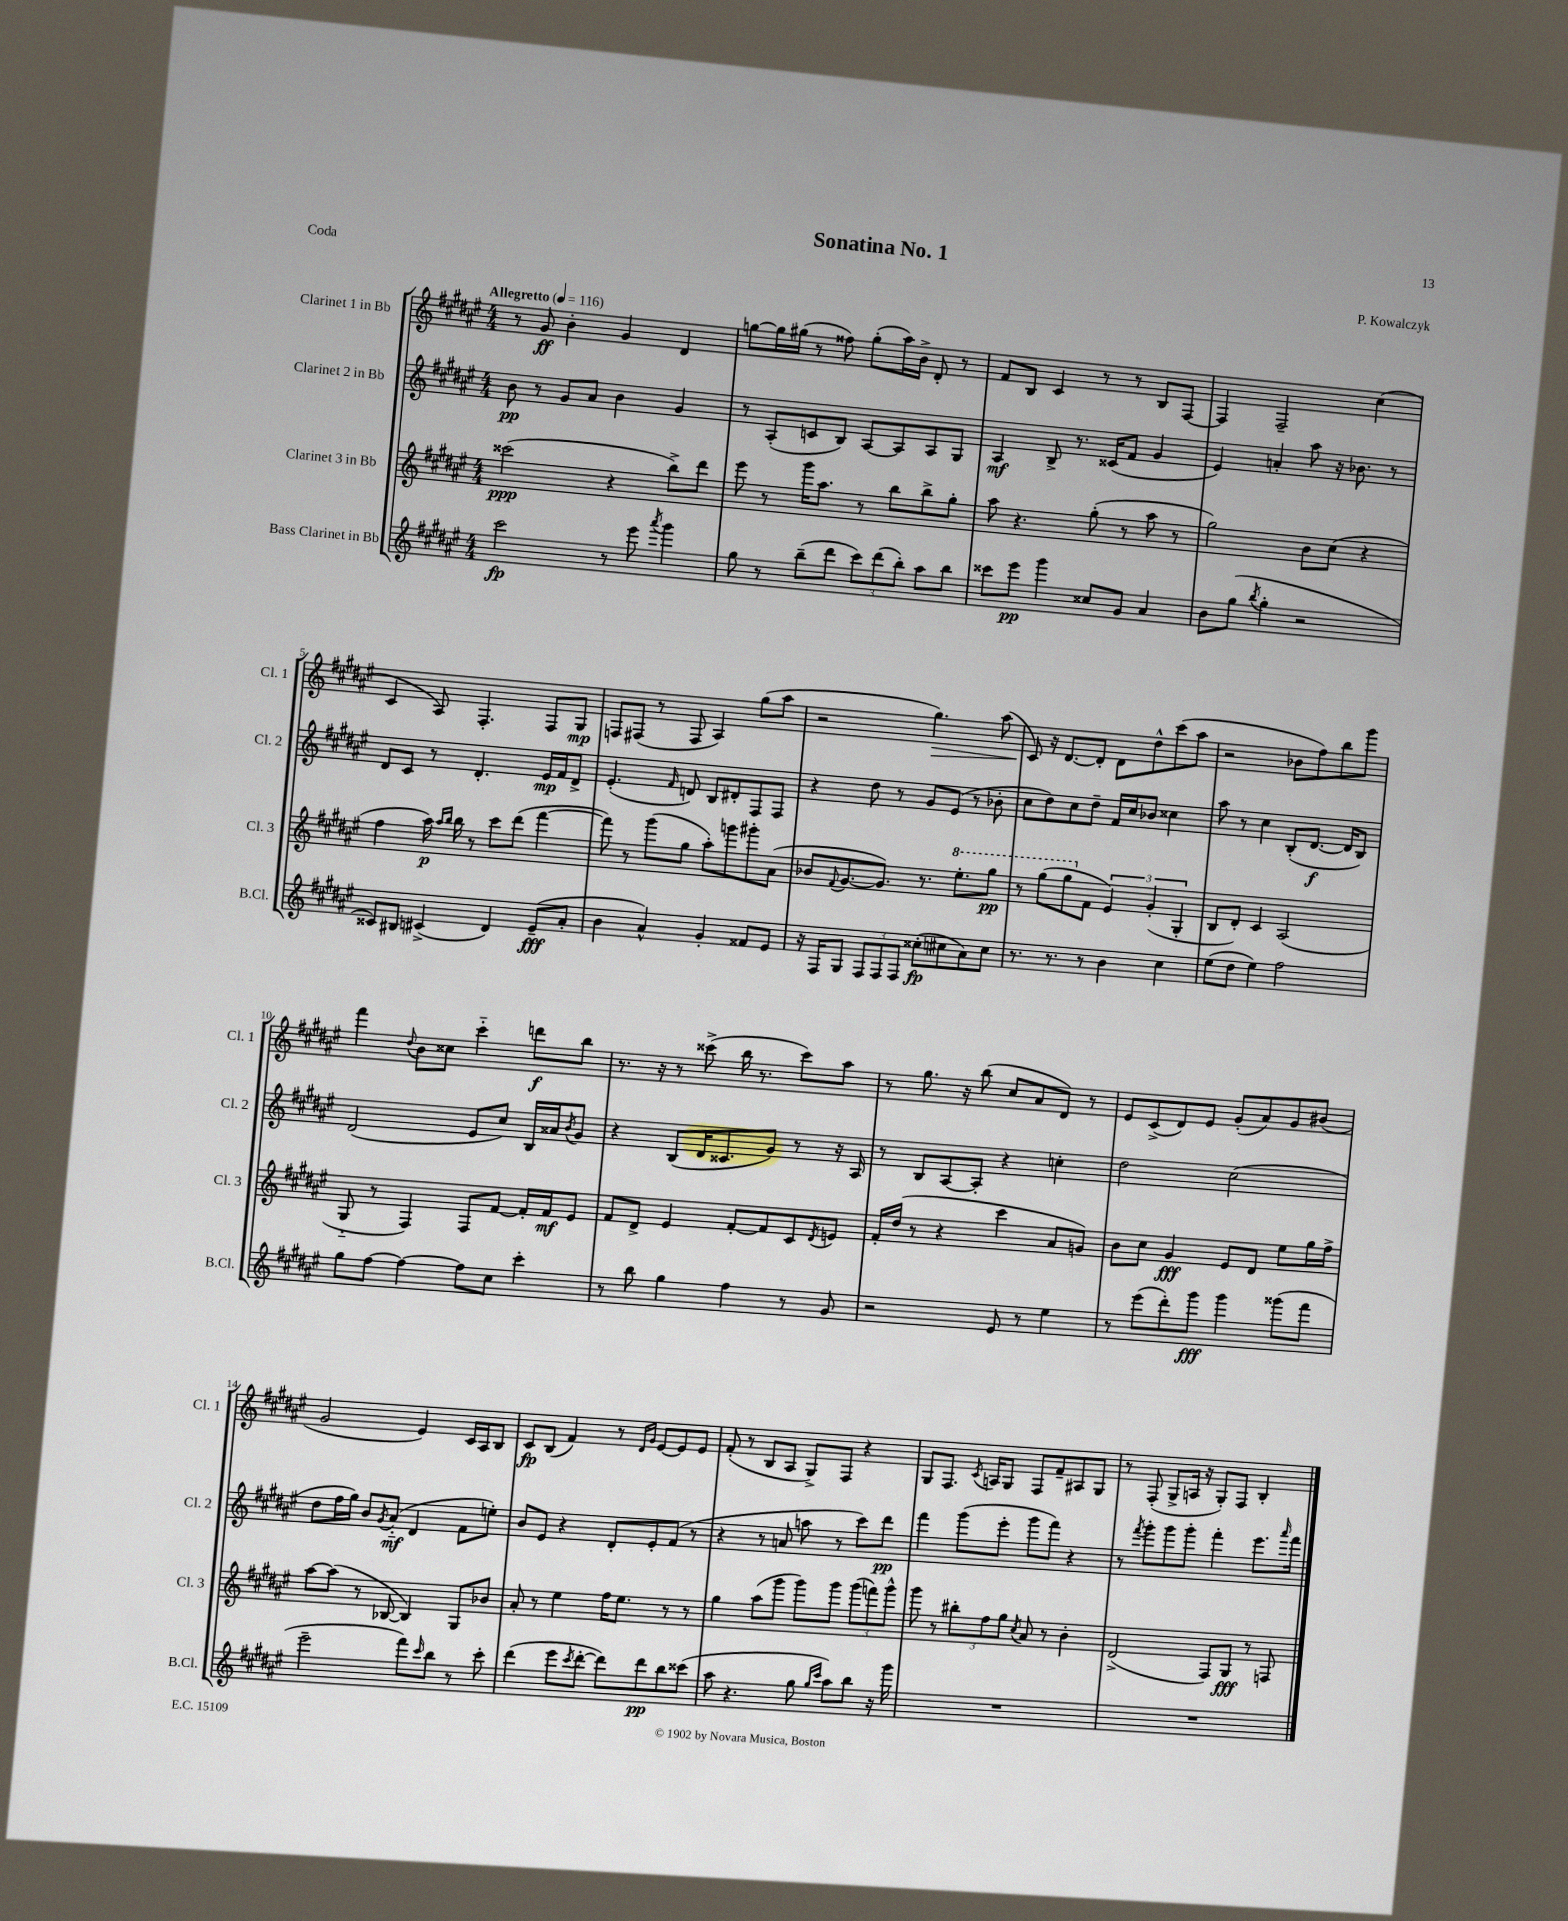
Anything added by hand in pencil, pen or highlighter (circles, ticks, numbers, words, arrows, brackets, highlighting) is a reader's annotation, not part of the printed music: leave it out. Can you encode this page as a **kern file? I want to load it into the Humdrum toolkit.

**kern	**kern	**kern	**kern
*staff4	*staff3	*staff2	*staff1
*clefG2	*clefG2	*clefG2	*clefG2
*k[f#c#g#d#a#e#]	*k[f#c#g#d#a#e#]	*k[f#c#g#d#a#e#]	*k[f#c#g#d#a#e#]
*M4/4	*M4/4	*M4/4	*M4/4
*MM116	*MM116	*MM116	*MM116
2ccc#	(2ccc##	8b	8r
.	.	8r	8g#
.	.	8g#	4b'
.	.	8a#	.
8r	4r	4b	4g#
8eee#	.	.	.
8qaaa#	.	.	.
4ggg#	8bb^)	4g#	4d#
.	8ddd#	.	.
=	=	=	=
8gg#	8eee#	8r	[8gg
8r	8r	(8A#'	16gg]
.	.	.	(16gg#
(8bb~	16ggg#	8c	8r
.	8.aa#	.	.
8ddd#	.	8B)	8ff##)
12ccc#)	8r	[8A#	(8gg#'
(12ddd#	.	.	.
.	8bb	8A#]	16aa#)
12bb')	.	.	.
.	.	.	16b^
8aa#	8bb^	8A#	8d#'
8bb	8gg#'	8G#	8r
=	=	=	=
8ccc##	8aa#	4A#	8f#
8eee#	4.r	.	8B
4ggg#	.	8B^	4c#
.	.	8.r	.
8cc##	(8gg#'	.	8r
.	.	(16c##	.
8g#	8r	8f#	8r
4a#	8aa#	4g#	8B
.	8r	.	[8F#
=	=	=	=
8b	2gg#)	4e#)	4F#]
(8gg#	.	.	.
8qbb	.	.	.
4gg#'	.	4a'	2F#~
2r	8b	8aa#	.
.	(8cc#	16r	.
.	.	8.b-	.
.	4r	.	(4cc#
.	.	8r	.
=	=	=	=
8c##)	4ff#	8d#	4c#
8B#	.	8c#	.
(4c#^	16aa#)	8r	8A#)
.	16qqaa#	.	.
.	16qqbb	.	.
.	16bb	.	.
.	8r	4.d#'	4.F#'
4d#)	8ccc#	.	.
.	(8ddd#	.	.
(8e#~	[4fff#	16e#	8F#
.	.	16f#	.
8a#'	.	8d#^	8G#
=	=	=	=
4b	8fff#])	(4.e#'	8F
.	8r	.	(8F#
4a#^^)	(8ggg#	.	8r
.	.	16qqf#	.
.	8gg#	8d)	8F#
4g#'	8aa#')	8B	4A#)
.	8ggg	8d#'	.
8f##	8ggg#'	8F#	(8gg#
8e#	(8a#	8F#	8aa#
=	=	=	=
16r	8b-	4r	2r
16F#	.	.	.
.	8qqf#	.	.
8G#	[8.g#	.	.
12F#	.	8dd#	.
.	8.g#])	.	.
12F#	.	.	.
.	.	8r	.
12F#	.	.	.
(8cc##'	8.r	8g#	4.gg#)
8cc#	.	(8e#	.
.	8.eee#'	.	.
8a#)	.	8r	.
8cc#	8ggg#	8b-'	(8aa#
=	=	=	=
8.r	8r	8cc#	8c#)
.	(8ggg#	8dd#)	16r
8.r	.	.	[8.d#
.	8ggg#	8cc#	.
8r	8f#	8dd#~	8d#']
4b	6e#)	16f#	8d#
.	.	16cc#	.
.	.	8b-	8dd#^^
.	(6g#'	.	.
4cc#	.	4cc##	(8ccc#
.	6G#'	.	.
.	.	.	8aa#
=	=	=	=
(8ee#	8B	8aa#	2r
8dd#	8d#')	8r	.
4ee#)	4c#	4cc#	.
2ff#	(2A#	(8B'	8b-
.	.	[8.d#	8ff#)
.	.	.	8bb
.	.	16d#]	.
.	.	8B)	8ggg#
=	=	=	=
8gg#	8G#'~	(2d#	4fff#
[8ff#	8r	.	.
.	.	.	8qqdd#
4ff#_	4F#)	.	8b
.	.	.	8cc##
8ff#]	8F#	8e#	4ccc#'~
8cc#	[8f#	8cc#)	.
4ccc#'	16f#']	16B	8ddd
.	16f#	16a##	.
.	.	8qb	.
.	8e#	8g#	8bb
=	=	=	=
8r	8f#	4r	8.r
8bb	8d#^	.	.
.	.	.	16r
4gg#	4e#	(8B	8r
.	.	16d#	(8ccc##^
.	.	8.c##	.
4ff#	[8f#'	.	16bb
.	.	.	8.r
.	8f#]	8g#)	.
8r	8c#	8r	8ccc##)
.	8qd#	.	.
8g#	8e	16r	8aa#
.	.	16A#	.
=	=	=	=
2r	16f#'	8r	8r
.	(16dd#	.	.
.	8r	8B	8.gg#
.	4r	[8A#	.
.	.	.	16r
.	.	8A#']	(8bb
8e#	4ccc#	4r	8cc#
8r	.	.	8a#
4ee#	8a#	4cc'	8d#)
.	8g)	.	8r
=	=	=	=
8r	8b	2dd#	8e#
(8eee#	8cc#	.	(8c#^
8ddd#')	4g#	.	8d#)
8ggg#	.	.	8e#
4ggg#	8e#	(2cc#	(8g#'
.	8d#	.	8a#)
(8ggg##	8ee#	.	8g#
8fff#	16gg#	.	(8b#
.	16ff#^	.	.
=	=	=	=
2eee#~	[8aa#	8dd#	2g#
.	(8aa#]	16ff#	.
.	.	16gg#)	.
.	8r	8b	.
.	.	8qg#	.
.	[8B-	(8a#'~	.
8fff#)	4B-])	4d#	4e#)
16qqccc#	.	.	.
8bb	.	.	.
8r	8G#	8f#	16c#
.	.	.	16A#
8ccc#'	8b-	8ee')	8B
=	=	=	=
(4ddd#	8a#'	8b	8c#
.	8r	8e#	(8B
8eee#	4ee#	4r	4f#)
8qccc#	.	.	.
[8ddd#'	.	.	.
8ddd#])	16ff#	8d#'	8r
.	8.ee#	.	.
.	.	.	16qqd#
.	.	.	16qqg#
8ddd#	.	8e#'	[8e#
8bb	8r	(8f#	8e#]
(8ccc##	8r	8r	8e#
=	=	=	=
8aa#	4gg#	4r	(8f#'
4.r	.	.	8r
.	(8aa#	8r	8B
.	8ggg#	8a	8A#
8gg#	8ggg#)	8aa	8G#^)
16qqgg#	.	.	.
16qqccc#	.	.	.
8aa#)	8ggg#	8r	8F#
8bb	(12ggg#	8ccc#)	4r
.	12fff)	.	.
16r	.	8ddd#	.
.	12ggg#^^	.	.
16ggg#	.	.	.
=	=	=	=
1r	8ggg#	4fff#	8G#
.	8r	.	8.F#
.	12bb#'	(8ggg#	.
.	.	.	8qc#
.	.	.	16A
.	12ff#	.	.
.	.	8eee#'	8G#
.	12gg#	.	.
.	8qcc#	.	.
.	8a#	8ggg#	8F#
.	8r	8fff#)	8f#~
.	4b'	4r	8A#
.	.	.	8G#
=	=	=	=
1r	(2d#^	8r	8r
.	.	8qfff#	.
.	.	8ggg#'	(8F#'
.	.	8ggg#	8G#^
.	.	8ggg#'	16A
.	.	.	16r
.	8F#)	4fff#'	8G#')
.	8G#	.	8F#
.	8r	8.eee#	4B'
.	8F	.	.
.	.	16qqaaa#	.
.	.	16fff#	.
==	==	==	==
*-	*-	*-	*-
